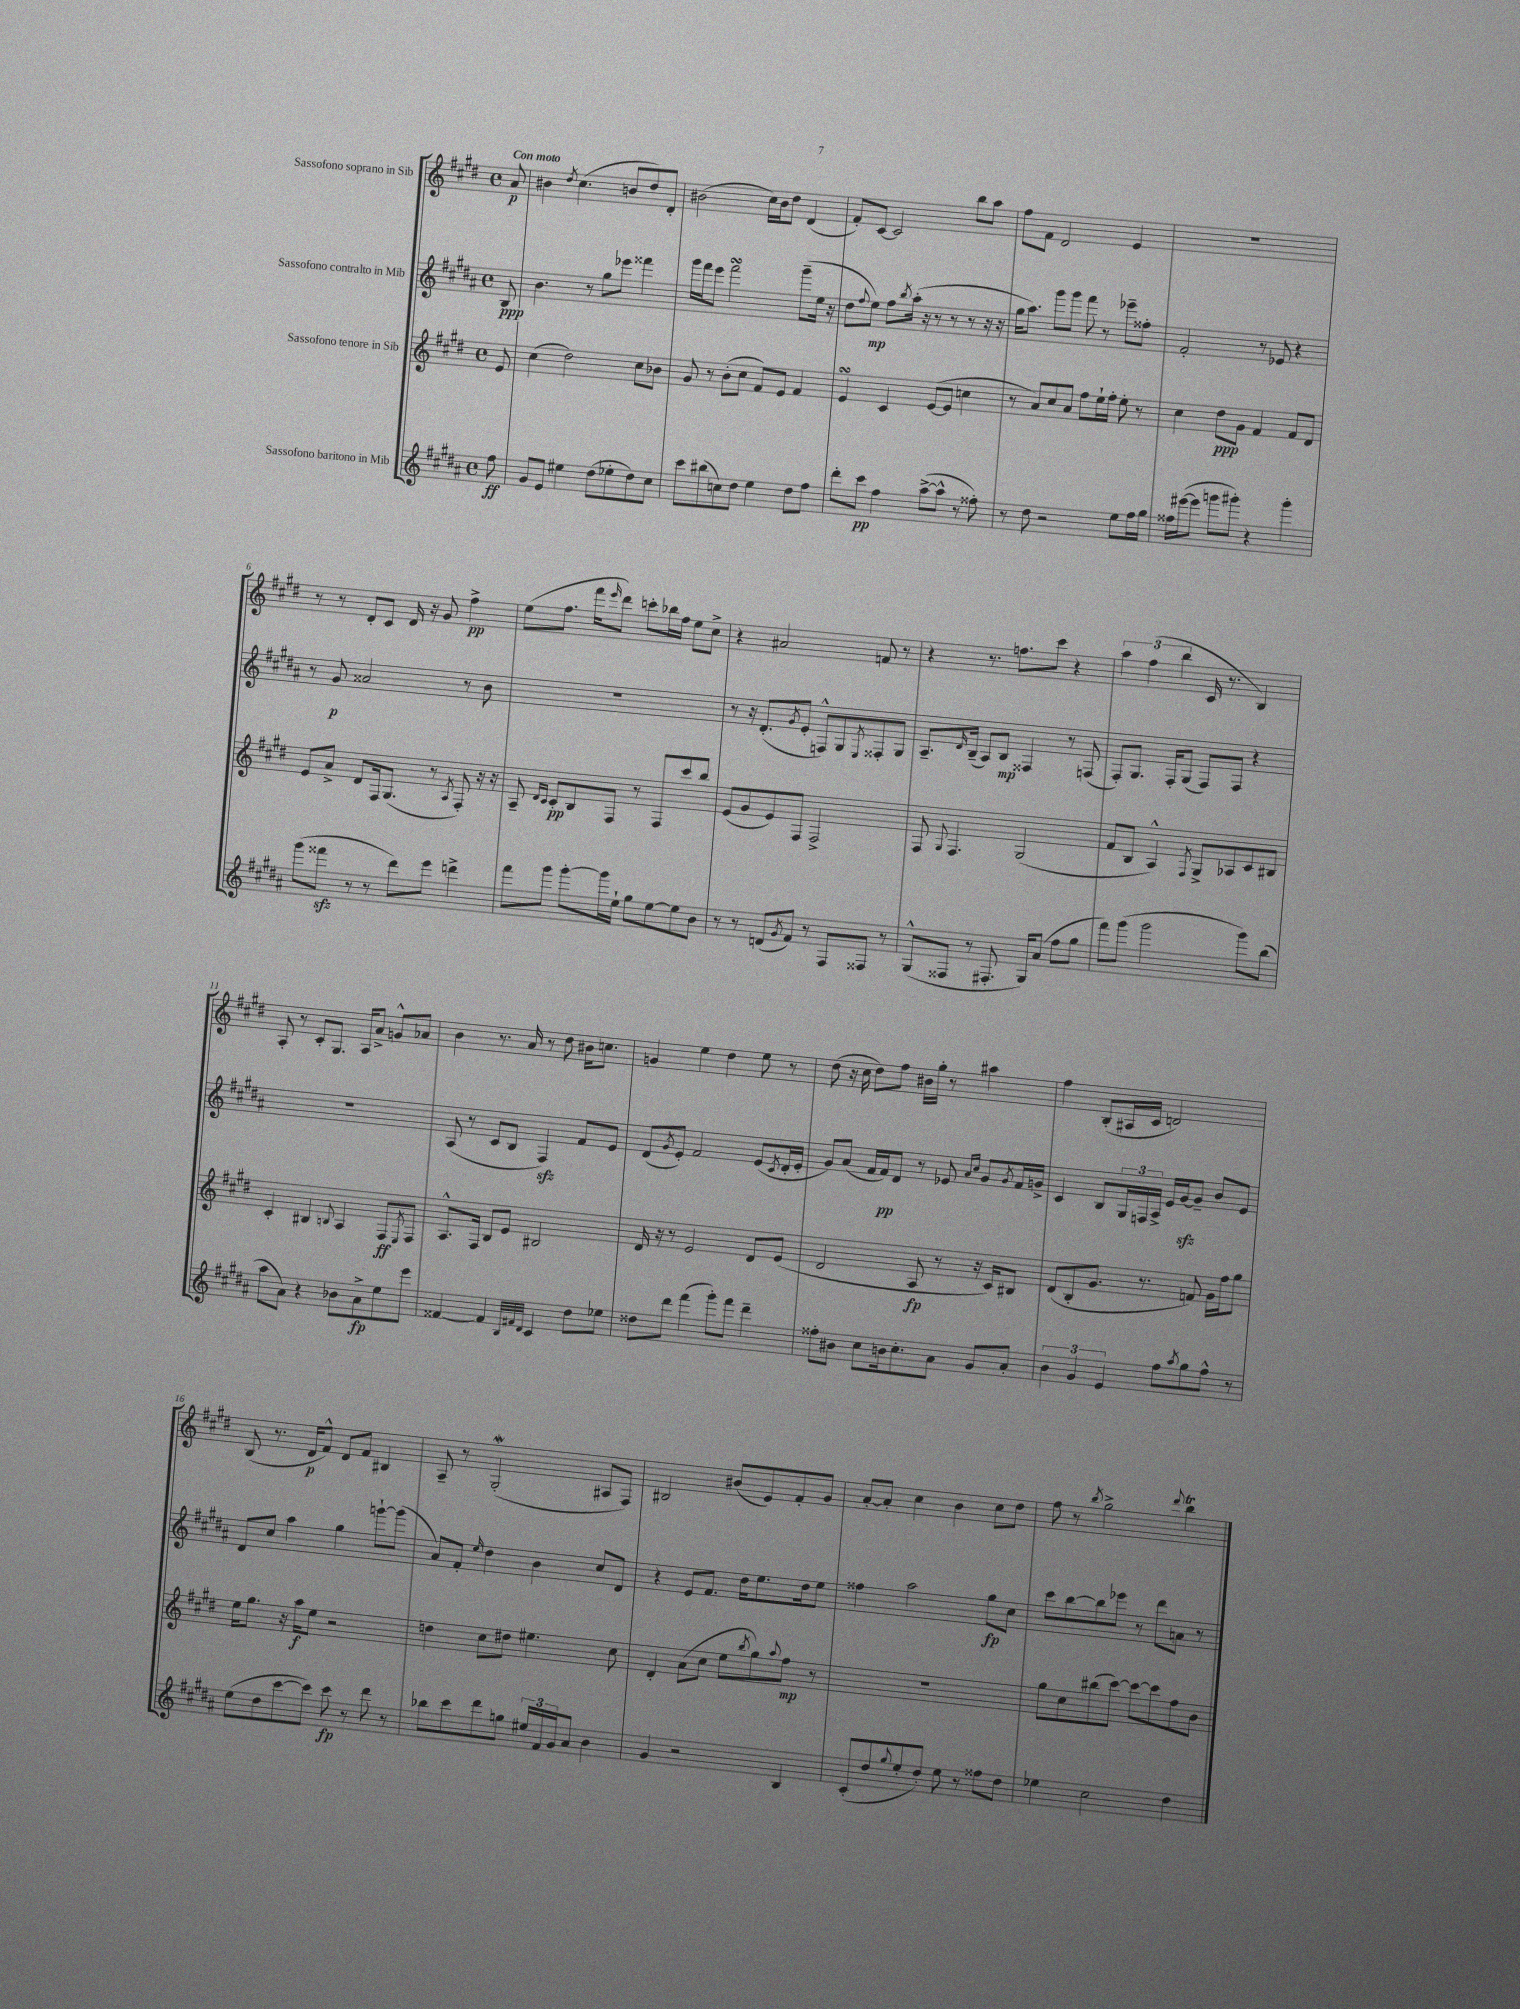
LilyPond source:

<<
\new StaffGroup <<
\new Staff = "s0" \with { instrumentName = "Sassofono soprano in Sib" } {
    \clef treble \key e \major \defaultTimeSignature \time 4/4 \partial 8 \tempo "Con moto"
    a'8\p |
    bis'4 \acciaccatura { dis''8 } cis''4.( b'8 dis''8) dis'8-. |
    bis'2( cis''16) bis'16 dis''8 dis'4( |
    fis'8-.) cis'8~ cis'2 b''8 a''8 |
    fis''8 fis'8 dis'2 e'4 |
    R1 |
    r8 r8 dis'8-. cis'8 dis'16 r16 gis'8 fis''4->\pp |
    e''8( fis''8. fis'''16 \grace { e'''16 } dis'''8) c'''8-. bes''16 fis''16 e''8 cis''8-> |
    r4 ais'2 f'8 r8 |
    r4 r8. f''8. cis'''8 r4 |
    \tuplet 3/2 { a''4 fis''4( b''4 } cis'16 r8. b4) |
    a8-. r8 cis'8-. gis8. a16 a'8-> g'8-^ aes'8 |
    b'4 r8. a'16 r8 dis''8 bis'16 c''8. |
    g'4 e''4 dis''4 e''8 r8 |
    dis''8( r16 cis''16 dis''8) fis''8 bis'16 gis''16-. r8 ais''4 |
    fis''4 b8-.( ais16 cis'16 d'2) |
    b8( r8. dis'16\p fis'8-^) dis'8 fis'8 bis4 |
    a8-- r8 gis2-.\mordent( ais8 fis8) |
    bis2 bis'8( e'8) fis'8-. gis'8 |
    a'8~-. a'8-. cis''4 b'4 cis''8 dis''8 |
    fis''8 r8 \acciaccatura { b''8 } gis''2-> \appoggiatura { dis'''8 } b''4\trill \bar "|." |
}
\new Staff = "s1" \with { instrumentName = "Sassofono contralto in Mib" } {
    \clef treble \key b \major \defaultTimeSignature \time 4/4 \partial 8
    b8\ppp |
    b'4. r8 gis''8 ees'''8 fisis'''4 |
    gis'''16 fis'''16 e'''8 fis'''2\turn gis'''8--( e''16 r16 |
    dis''8 \appoggiatura { fis''8 } e''8\mp) fis''8 \acciaccatura { b''8 } ais''16-.( r16 r8 r8 r8 r16 r16 |
    gis''16 ais''8.) gis'''8 gis'''8 fis'''8 r8 ees'''8-- fisis''8-. |
    fis'2-. r8 ees'8 r4 |
    r8 gis'8\p aisis'2 r8 b'8 |
    R1 |
    r8 r16 dis'8.-.( \acciaccatura { gis'8 } e'8-. f8-^) gis8 \acciaccatura { e8 } fisis8-. gis8 |
    ais8.-- \grace { dis'16 } b16--( ais8) b8\mp fisis4 r8 f8( |
    fis8-.) gis8. fis16-. gis8( fis8) fis8 r4 |
    R1 |
    ais8( r8 cis'8 b8 fis4\sfz) fis'8 e'8 |
    dis'8( \acciaccatura { gis'8 } e'8-.) fis'2 e'8( \acciaccatura { cis'8 } dis'16-. e'16-. |
    gis'8) ais'8( fis'16 fis'16\pp) dis'8 r8 ees'8 \grace { ais'16 cis''16 } gis'8 \acciaccatura { gis'8 } fis'16 g'16-> |
    cis'4 b8 \tuplet 3/2 { gis16 f16 ais16-> } e'16 gis'16~\sfz gis'8-- b'8 e'8 |
    dis'8 cis''8 ais''4 gis''4 g'''8~-! g'''8( |
    ais'8) fis'8-. \grace { e''16 } dis''4 b'4 cis''8 dis'8 |
    r4 e'8 fis'8. dis''16 e''8. dis''16 e''8 |
    fisis''4 ais''2 gis''8\fp cis''8 |
    cis'''8 b''8~ b''8 ees'''8 r8 dis'''8 a'8 r8 \bar "|." |
}
\new Staff = "s2" \with { instrumentName = "Sassofono tenore in Sib" } {
    \clef treble \key e \major \defaultTimeSignature \time 4/4 \partial 8
    e'8 |
    cis''4( dis''2) cis''8 bes'8 |
    gis'8 r8 b'8-.( cis''8 fis'8) e'8 fis'4 |
    e'4\turn cis'4 e'8~( e'8 c''4 |
    r8 a'8) cis''8 a'8 fis''8 e''16-! fis''16-. e''8-. r8 |
    cis''4 dis''8\ppp gis'8 fis'4 fis'8 dis'8 |
    e'8 a'8-> dis'8 fis16 gis8.( r8 \acciaccatura { a8 } fis8-.) r16 r16 |
    a8-- \grace { dis'16 cis'16 } cis'8-.\pp b8 fis8 r8 fis8 cis'''8 b''8 |
    e'8( gis'8 e'8) fis8 fis2-> |
    fis8 \appoggiatura { gis8 } fis4. gis2( |
    fis'8 b8 a4-^) \acciaccatura { fis8 } gis8-> aes8 cis'8 bis8 |
    cis'4-. bis4 \appoggiatura { b8 } a4 fis8\ff \acciaccatura { e8 } fis8 |
    a8.-^ fis16 b8 e'8 bis2 |
    dis'16 r16 r8 e'2 dis'8 e'8( |
    dis'2 a8\fp r8 r16 cis'16) bis8 |
    dis'8( b8-. gis'8. r8. f'8) gis'16 fis''16 gis''8 |
    e''16 gis''8. r16 a''16\f e''8 r2 |
    d''4 cis''8 dis''8 eis''4. cis''8 |
    dis'4-. a'8( cis''8 e''8 \acciaccatura { b''8 } gis''8) \appoggiatura { a''8 } fis''8\mp r8 |
    R1 |
    gis''8 cis''8 bis''8( cis'''8~) cis'''8~ cis'''8 fis''8 b'8 \bar "|." |
}
\new Staff = "s3" \with { instrumentName = "Sassofono baritono in Mib" } {
    \clef treble \key b \major \defaultTimeSignature \time 4/4 \partial 8
    fis''8\ff |
    gis'8 e'8 eis''4 dis''8( ees''8-. dis''8) cis''8 |
    cis'''8 bis''8( c''8) dis''8 e''4 dis''8 fis''8 |
    dis'''8-. cis'''8\pp fis''4 ais''8~->( ais''8-^ r8 fisis''8-.) |
    r8 dis''8 r2 e''8 fis''16 gis''16 |
    fisis''16 eis'''16~( eis'''8 g'''8 gis'''8-.) r4 gis'''4-. |
    gis'''8( fisis'''8\sfz r8 r8 dis'''8) e'''8 d'''4-> |
    fis'''8 gis'''8 gis'''8~-. gis'''16 e''16-! gis''8 e''8~ e''8 b'8 |
    r8 r8 d'8( \acciaccatura { gis'8 } fis'8) r8 fis8 fisis8 r8 |
    gis8-^( fisis8 r8 fis8.-. gis16) ais'8( fis''8 gis''8 |
    fis'''8) gis'''8( gis'''2 gis'''8) b''8( |
    ais''8 ais'8) r4 bes'8 ais'8->\fp e''8 e'''8 |
    fisis'4~ fisis'4 \grace { b32 fis'32 dis'32 } cis'4 dis''8 ees''8 |
    disis''8 dis'''8 fis'''4( gis'''8-.) fis'''8 dis'''4-- |
    fisis''8-. bis'8 cis''8 b'16 cis''8.-. ais'8 gis'8 ais'8-. |
    \tuplet 3/2 { b'4 gis'4 e'4 } fis''8 \acciaccatura { ais''8 } gis''8 fis''8-^ r8 |
    e''8( dis''8 cis'''8~ cis'''8) cis'''8\fp r8 dis'''8 r8 |
    bes''8 cis'''8 dis'''8 g''8 \tuplet 3/2 { eis''16 fis'16 gis'16 } ais'8 b'4 |
    gis'4 r2 b4 |
    cis'8-.( dis''8 \appoggiatura { gis''8 } e''8-. dis''8-.) e''8 r8 fisis''8 dis''8 |
    ees''4 cis''2 dis''4 \bar "|." |
}
>>
>>
